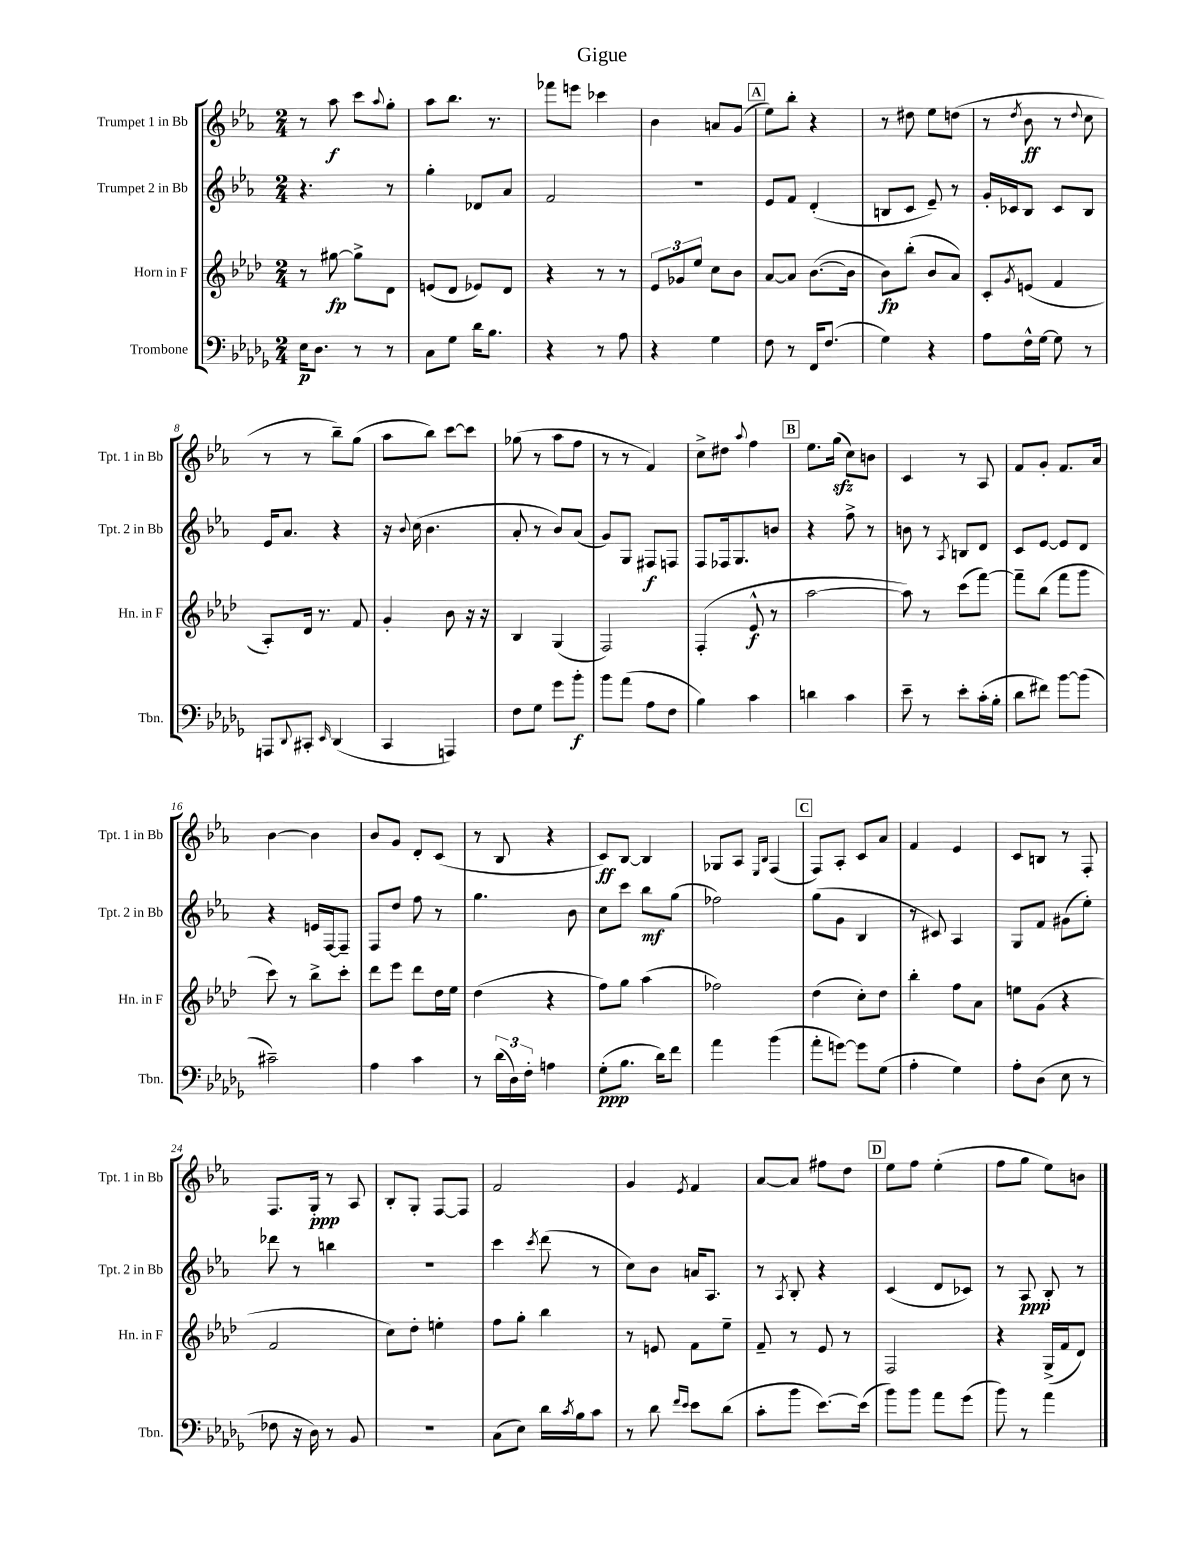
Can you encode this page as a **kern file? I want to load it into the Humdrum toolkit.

**kern	**kern	**kern	**kern
*staff4	*staff3	*staff2	*staff1
*clefF4	*clefG2	*clefG2	*clefG2
*k[b-e-a-d-g-]	*k[b-e-a-d-]	*k[b-e-a-]	*k[b-e-a-]
*M2/4	*M2/4	*M2/4	*M2/4
16E-	8r	4.r	8r
8.D-	.	.	.
.	[8gg#	.	8aa-
8r	8gg#^]	.	8ccc
.	.	.	8qqaa-
8r	8d-	8r	8gg'
=	=	=	=
8C	(8e	4gg'	8aa-
8G-	8d-	.	8.bb-
16d-	8e-)	8d-	.
8.B-	.	.	8.r
.	8d-	8a-	.
=	=	=	=
4r	4r	2f	8fff-
.	.	.	8eee
8r	8r	.	4ccc-
8A-	8r	.	.
=	=	=	=
4r	12e-	2r	4b-
.	12g-	.	.
.	12ee-	.	.
4G-	8cc	.	8a
.	8b-	.	(8g
=	=	=	=
8F	[8a-	8e-	8ee-)
8r	8a-]	8f	8bb-'
16FF	([8.b-	(4d'	4r
(8.F	.	.	.
.	16b-]	.	.
=	=	=	=
4G-)	8b-)	8B	8r
.	(8bb-'	8c	8dd#
4r	8b-	8e-~)	8ee-
.	8a-)	8r	(8dd
=	=	=	=
8A-	8c'	16g'	8r
.	.	16c-	.
.	8qg	.	8qdd
16F^^	(8e	8B-	8b-
[16G-	.	.	.
8G-]	4f	8c-	8r
.	.	.	8qqdd
8r	.	8B-	8cc
=	=	=	=
8AAA	8A-')	16e-	8r
.	.	8.a-	.
8qqDD-	.	.	.
8CC#'	16d-	.	8r
.	8.r	.	.
16qqEE-	.	.	.
(4DD-	.	4r	8bb-~)
.	8f	.	(8gg
=	=	=	=
4CC	4g'	16r	8aa-
.	.	8qqb-	.
.	.	(16cc	.
.	.	4.b-	8bb-)
4AAA)	8b-	.	[8ccc
.	16r	.	8ccc]
.	16r	.	.
=	=	=	=
8F	4B-	8a-'	(8gg-
8G-	.	8r	8r
8g-	(4G	8b-)	8aa-
8b-'	.	(8a-	8ff
=	=	=	=
8b-	2F)	8g)	8r
(8a-	.	8G	8r
8A-	.	8F#	4f)
8F	.	8F	.
=	=	=	=
4B-)	(4F'	8F	8cc^
.	.	16F-	8dd#
.	.	8.G	.
.	.	.	8qqaa-
4c	8e-^^	.	4ff
.	8r	8b	.
=	=	=	=
4d	[2aa-	4r	8.ee-
.	.	.	(16gg
4c	.	8ff^	8cc)
.	.	8r	8b
=	=	=	=
8e-~	8aa-])	8b	4c
8r	8r	8r	.
.	.	8qA-	.
8e-'	(8ccc	8B	8r
(16c'	[8fff)	8d	8A-
16B-'	.	.	.
=	=	=	=
8d-	8fff~]	8c	8f
8f#)	(8bb-	[8e-	8g'
[8b-	8fff	8e-]	8.f
(8b-]	8ggg	8d	.
.	.	.	16a-
=	=	=	=
2c#~)	8ccc)	4r	[4b-
.	8r	.	.
.	8bb-^	16e	4b-]
.	.	[16F	.
.	8ccc'	8F~]	.
=	=	=	=
4A-	8ddd-	8F	8b-
.	8eee-	8dd	8g
4c	8ddd-	8ff	8d'
.	16dd-	8r	(8c
.	16ee-	.	.
=	=	=	=
8r	(4dd-	4.gg	8r
(24d-	.	.	8B-
24D-)	.	.	.
24F'	.	.	.
4A	4r	.	4r
.	.	8b-	.
=	=	=	=
(8G-'	8ff)	8cc	8c)
8.B-	8gg	8ccc	[8B-
.	(4aa-	8bb-	4B-]
16d-)	.	.	.
8f	.	(8gg	.
=	=	=	=
4a-	2ff-)	2ff-)	8G-
.	.	.	8A-
.	.	.	16qqE-
.	.	.	16qqB-
(4b-	.	.	(4F
=	=	=	=
8a-'	(4dd-	(8gg	8F)
[8g)	.	8g	8A-'
8g]	8cc')	4B-	8c
(8G-	8dd-	.	8a-
=	=	=	=
4A-'	4bb-'	8r	4f
.	.	8c#)	.
4G-)	8ff	4A-	4e-
.	8a-	.	.
=	=	=	=
8A-'	8ee	8G	8c
(8D-	(8g	8f	8B
8E-	4r	(8g#	8r
8r	.	8ee-')	8F'
=	=	=	=
8F-	2f	8ddd-	8.F
16r	.	8r	.
16D-)	.	.	16G'
8r	.	4bb	8r
8BB-	.	.	8A-
=	=	=	=
2r	8cc)	2r	8B-'
.	8dd-'	.	8G'
.	4ee'	.	[8F
.	.	.	8F]
=	=	=	=
(8C	8ff	4ccc	2f
8E-)	8gg'	.	.
.	.	8qccc	.
16d-	4bb-	(8ddd	.
8qc	.	.	.
16B-	.	.	.
8c	.	8r	.
=	=	=	=
8r	8r	8cc)	4g
8d-	8e	8b-	.
16qqf	.	.	.
16qqe-	.	.	8qe-
8e-	8f	16a	4f
.	.	8.A-	.
(8d-	8ee-~	.	.
=	=	=	=
8c'	8f~	8r	[8a-
.	.	8qA-	.
8b-	8r	8B-'	8a-]
[8.e-)	8e-	4r	8ff#
.	8r	.	8dd
(16e-]	.	.	.
=	=	=	=
8b-)	2F	(4c	8ee-
8b-	.	.	8ff
8a-	.	8d	(4ee-'
(8g-	.	8c-)	.
=	=	=	=
8b-)	4r	8r	8ff
8r	.	8A-	8gg
4a-	(16G^	8B-'	8ee-)
.	16f	.	.
.	8d-)	8r	8b
==	==	==	==
*-	*-	*-	*-
